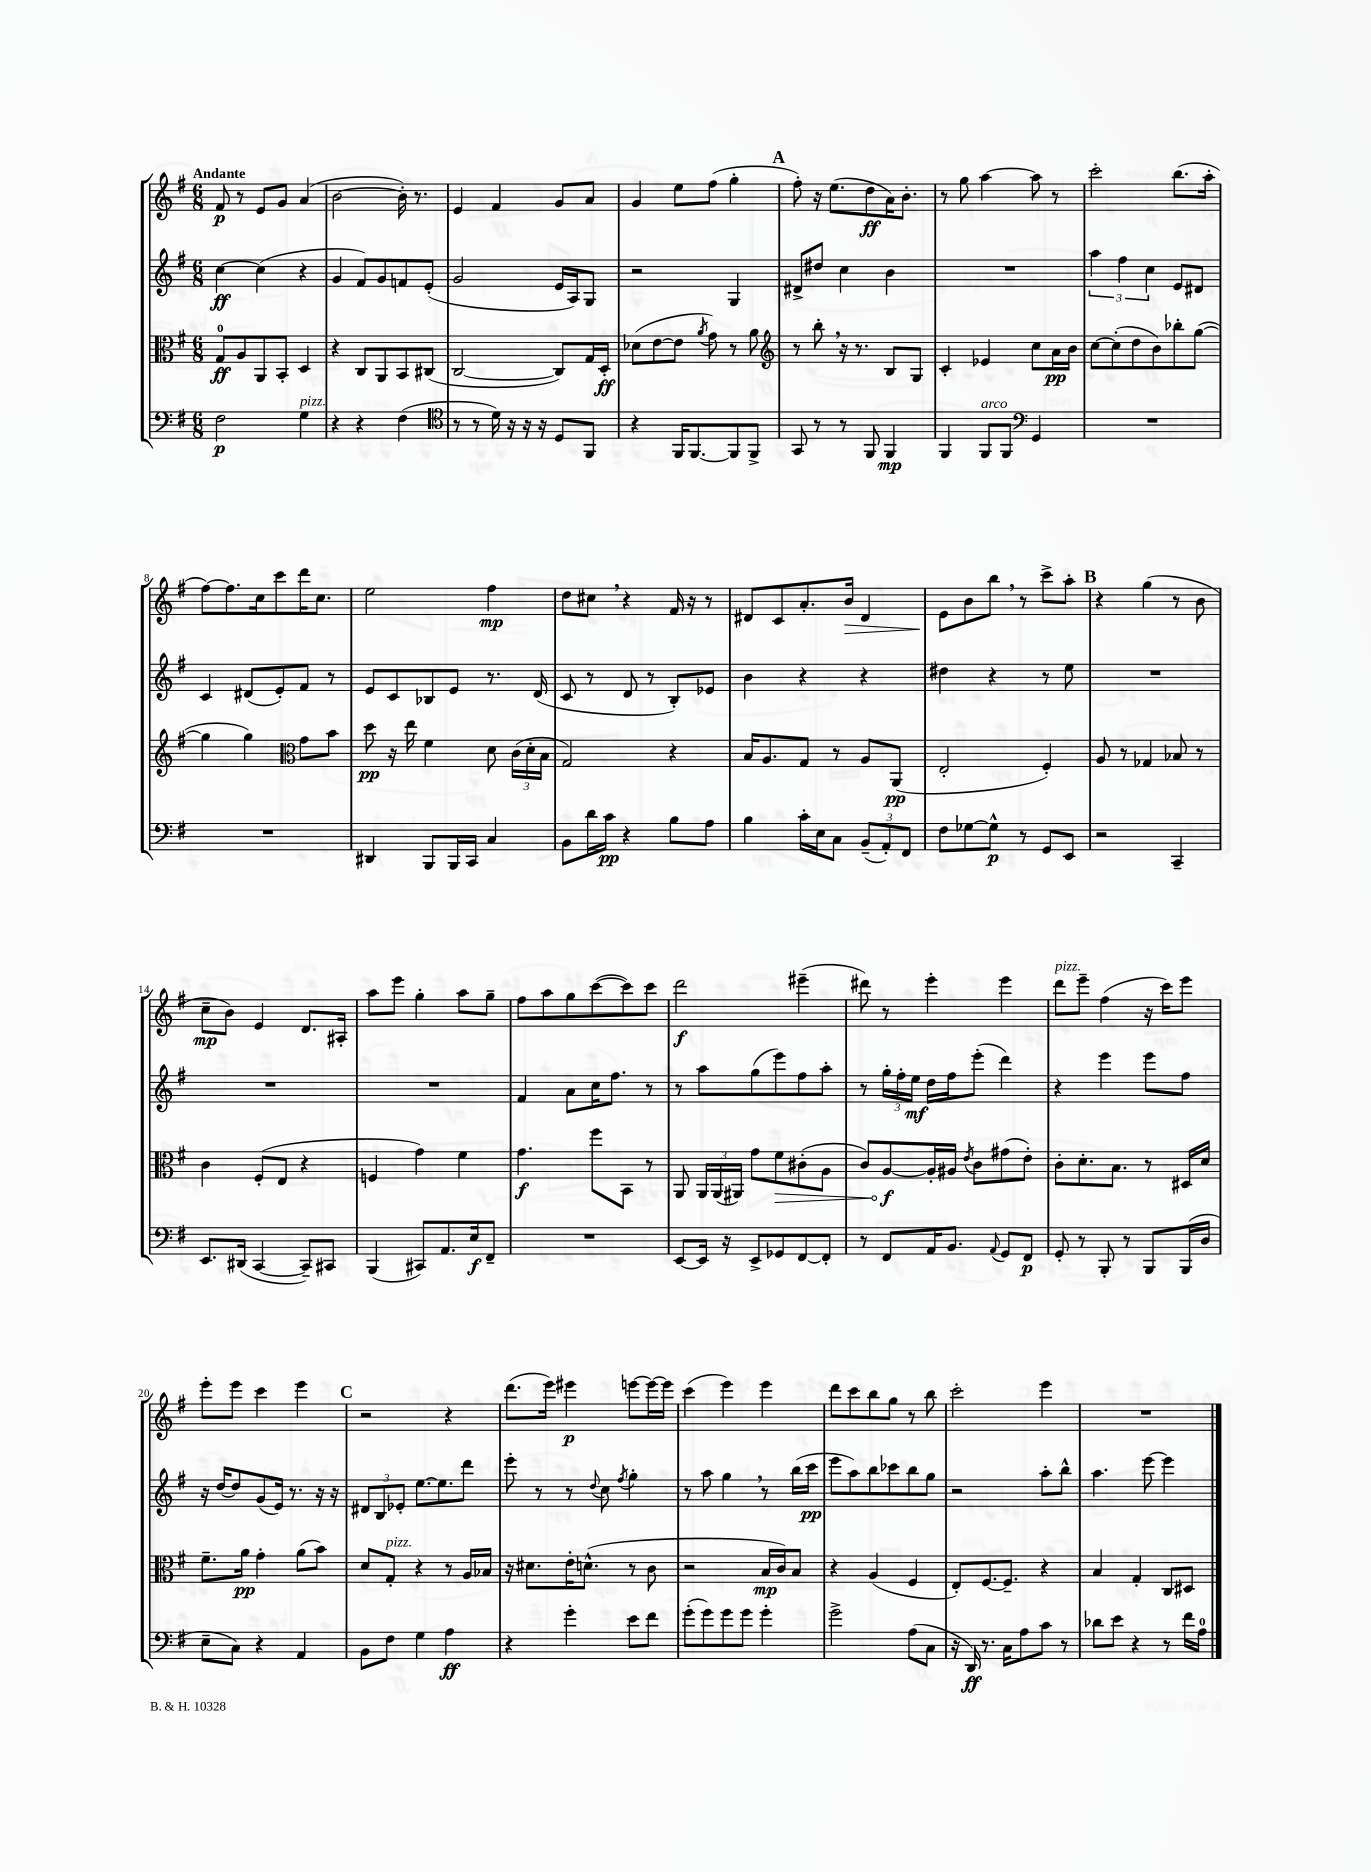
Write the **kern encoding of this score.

**kern	**kern	**kern	**kern
*staff4	*staff3	*staff2	*staff1
*clefF4	*clefC3	*clefG2	*clefG2
*k[f#]	*k[f#]	*k[f#]	*k[f#]
*M6/8	*M6/8	*M6/8	*M6/8
2F#	8G	[4cc	8f#
.	8A	.	8r
.	8AA	(4cc]	8e
.	8BB'	.	8g
4G	4D	4r	(4a
=	=	=	=
4r	4r	4g	[2b
4r	8C	8f#)	.
.	8AA	8g	.
(4F#	8BB	8f	16b'])
.	.	.	8.r
.	(8C#	(8e'	.
=	=	=	=
*clefC4	*	*	*
8r	[2C	2g	4e
8r	.	.	.
16d)	.	.	4f#
16r	.	.	.
16r	.	.	.
16r	.	.	.
8D	8C])	16e	8g
.	.	16A)	.
8FF#	16G	8G	8a
.	16D'	.	.
=	=	=	=
4r	(8d-	2r	4g
.	[8e	.	.
16FF#	8e]	.	8ee
[8.FF#	.	.	.
.	8qa	.	.
.	8g)	.	(8ff#
8FF#]	8r	4G	4gg'
8FF#^	8a	.	.
=	=	=	=
*	*clefG2	*	*
8GG	8r	8d#^	8ff#')
8r	8bb'	8dd#	16r
.	.	.	(8.ee
8r	16r	4cc	.
.	8.r	.	.
8FF#	.	.	8dd
4FF#	8B	4b	16a)
.	.	.	8.b'
.	8G	.	.
=	=	=	=
4FF#	4c'	2.r	8r
.	.	.	8gg
8FF#	4e-	.	[4aa
8FF#	.	.	.
*clefF4	*	*	*
4GG	8cc	.	8aa]
.	16a	.	8r
.	16b	.	.
=	=	=	=
2.r	[8cc	6aa	2ccc'
.	(8cc']	.	.
.	.	6ff#	.
.	8dd	.	.
.	.	6cc	.
.	8b)	.	.
.	8bb-'	8e	(8.bb
.	([8gg	8d#	.
.	.	.	16aa'
=	=	=	=
2.r	4gg]	4c	[8ff#)
.	.	.	8.ff#]
.	4gg)	(8d#	.
.	.	.	16cc
.	.	8e')	8ccc
*	*clefC3	*	*
.	8g	8f#	16ddd
.	.	.	8.cc
.	8b	8r	.
=	=	=	=
4DD#	8dd	8e	2ee
.	16r	8c	.
.	16ee	.	.
8BBB	4f#	8B-	.
16BBB	.	8e	.
16CC	.	.	.
4C	8d	8.r	4ff#
.	(24c	.	.
.	24d'	.	.
.	.	(16d	.
.	24B	.	.
=	=	=	=
8BB	2G)	8c	8dd
16d	.	8r	8cc#
16c	.	.	.
4r	.	8d	4r
.	.	8r	.
8B	4r	8B')	16f#
.	.	.	16r
8A	.	8e-	8r
=	=	=	=
4B	16B	4b	8d#
.	8.A	.	.
.	.	.	8c
16c'	8G	4r	8.a'
16E	.	.	.
8C	8r	.	.
.	.	.	16b
(12BB~	8A	4r	4d#
12AA')	.	.	.
.	(8AA	.	.
12FF#	.	.	.
=	=	=	=
8F#	2E'	4dd#	8e
[8G-	.	.	8b
8G-^^]	.	4r	8bb
8r	.	.	8r
8GG	4F#')	8r	8ccc^
8EE	.	8ee	8aa'
=	=	=	=
2r	8A	2.r	4r
.	8r	.	.
.	4G-	.	(4gg
4CC~	8B-	.	8r
.	8r	.	8b
=	=	=	=
8.EE	4c	2.r	8cc~
.	.	.	8b)
(16DD#	.	.	.
[4CC	(8F#'	.	4e
.	8E	.	.
8CC~])	4r	.	8.d
8CC#	.	.	.
.	.	.	16A#'
=	=	=	=
(4BBB	4F	2.r	8aa
.	.	.	8eee
8CC#)	4g)	.	4gg'
8.AA	.	.	.
.	4f#	.	8aa
16E	.	.	.
8FF#~	.	.	8gg~
=	=	=	=
2.r	4.g	4f#	8ff#
.	.	.	8aa
.	.	8a	8gg
.	8ff#	16cc	([8ccc
.	.	8.ff#	.
.	8BB	.	8ccc])
.	8r	8r	8ccc
=	=	=	=
[8EE	8AA	8r	2ddd
16EE]	24AA	8aa	.
.	(24AA	.	.
16r	.	.	.
.	24AA#)	.	.
8EE^	8g	(8gg	.
8GG-	8f#	8eee)	.
[8FF#	(8c#'	8ff#	(4eee#~
8FF#']	8A	8aa'	.
=	=	=	=
8r	8c)	8r	8ddd#)
8FF#	[8A	24gg'	8r
.	.	24ff#'	.
.	.	24ee	.
16AA	16A']	16dd	4eee'
8.BB	16A#	16ff#	.
.	8qe	.	.
.	8c	(8eee'	.
8qqAA	.	.	.
8GG	(8g#	4ddd)	4eee
8FF#	8e')	.	.
=	=	=	=
8GG'	8c'	4r	8ddd
8r	8.d'	.	8eee~
8BBB'	.	4eee	(4ff#
.	8.B	.	.
8r	.	.	.
8BBB	8r	8eee	16r
.	.	.	16ccc)
(16BBB	16D#	8ff#	8eee
16D	16d	.	.
=	=	=	=
8E~	8.f#~	16r	8eee'
.	.	[16dd	.
8C)	.	8dd]	8eee
.	16a	.	.
4r	4g'	(8g	4ccc
.	.	16e)	.
.	.	8.r	.
4AA	(8a	.	4eee
.	8b)	16r	.
.	.	16r	.
=	=	=	=
8BB	8d	12d#	2r
.	.	12B	.
8F#	8G'	.	.
.	.	12e-'	.
4G	4r	[8.ee	.
.	.	8.ee]	.
4A	8r	.	4r
.	16A	8ddd	.
.	16B-	.	.
=	=	=	=
4r	16r	8eee'	(8.ddd
.	8.d#	.	.
.	.	8r	.
.	.	.	16eee)
4g'	16e'	8r	4eee#
.	(8.d^^	.	.
.	.	8qqdd	.
.	.	8cc	.
.	.	8qff#	.
8e	8r	4gg'	[8eee
8f#	8c	.	16eee_
.	.	.	16eee]
=	=	=	=
(8g'	2r	8r	(4ccc
8g)	.	8aa	.
8g	.	4gg	4eee)
8g	.	.	.
4g'	16B	8r	4eee
.	16c)	.	.
.	8B	(16bb	.
.	.	16ccc	.
=	=	=	=
2g^	4r	8eee	8ddd
.	.	8aa)	8ccc
.	(4A	8bb	8bb
.	.	8ccc-	8gg
(8A	4F#	8bb	8r
8C	.	8gg	8bb
=	=	=	=
16r	8E')	2r	2ccc'
16DD)	.	.	.
8.r	[8.F#	.	.
16C	8.F#~]	.	.
8A	.	.	.
8c	4r	8aa'	4eee
8r	.	8bb^^	.
=	=	=	=
8d-	4B	4.aa	2.r
8e	.	.	.
4r	4G'	.	.
.	.	[8eee	.
8r	8C	4eee]	.
16f#	8D#	.	.
16A	.	.	.
==	==	==	==
*-	*-	*-	*-
